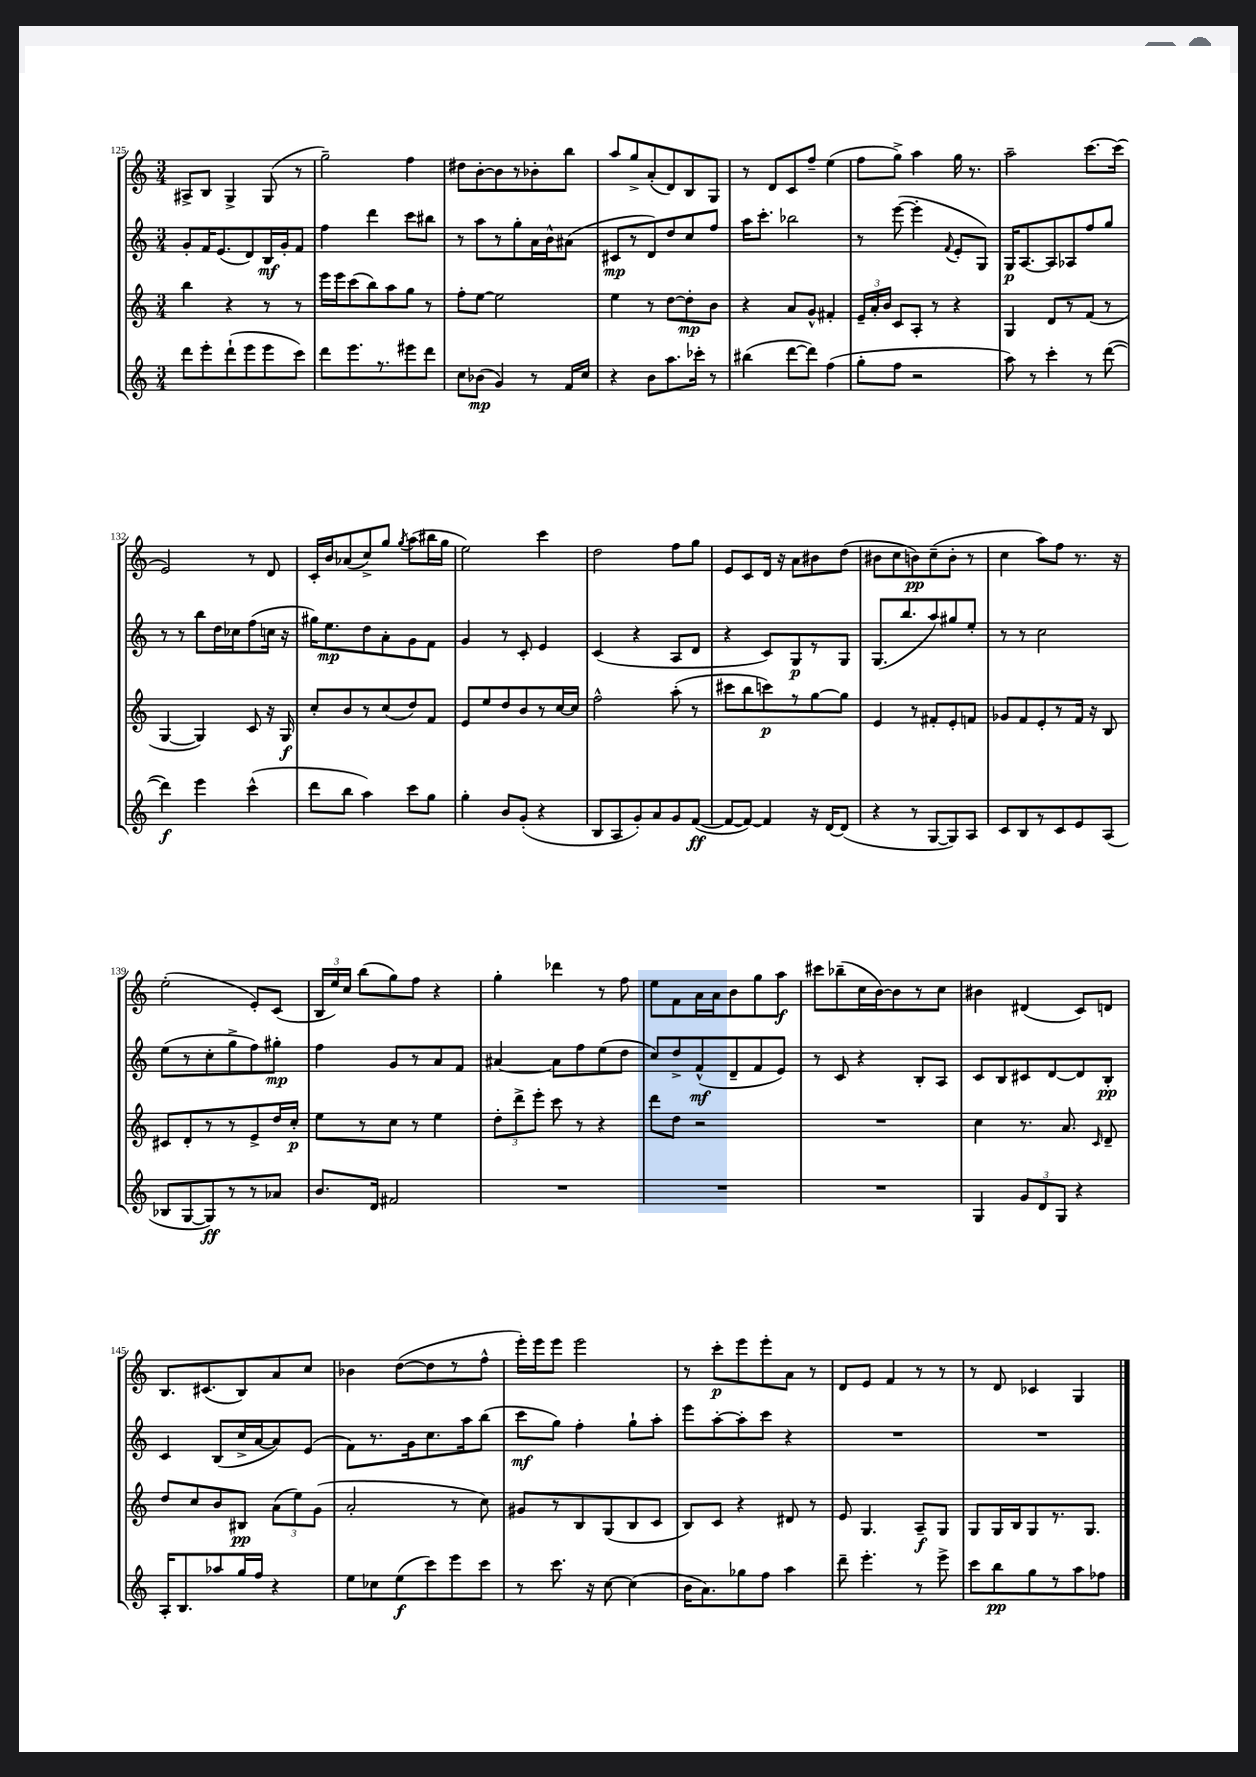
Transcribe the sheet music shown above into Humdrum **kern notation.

**kern	**kern	**kern	**kern
*staff4	*staff3	*staff2	*staff1
*clefG2	*clefG2	*clefG2	*clefG2
*k[]	*k[]	*k[]	*k[]
*M3/4	*M3/4	*M3/4	*M3/4
8ddd	4bb	8g'	8A#^
8eee'	.	16f	8B
.	.	(8.e	.
(8ddd`	4r	.	4G^
8eee	.	8d)	.
8eee	8r	16B	(8G
.	.	16g'	.
8ccc)	8r	8f	8r
=	=	=	=
8ddd	16eee	4ff	2gg~)
.	16eee	.	.
8.eee	(8ccc	.	.
.	8bb)	4ddd	.
8.r	.	.	.
.	8aa	.	.
8eee#	8gg	8ccc	4ff
8ddd	8r	8bb#	.
=	=	=	=
8cc	8ff'	8r	8dd#
(8b-	[8ee	8aa	[8b'
4g)	2ee]	8r	8b]
.	.	8gg'	8r
8r	.	16a	8b-'
.	.	16b^^	.
16f	.	(8a#	8bb
16cc	.	.	.
=	=	=	=
4r	4ee	8c#	8aa
.	.	8r	8gg^
8b	8r	8d)	(8a'
8.aa	[8dd	8dd	8d)
.	8dd']	8cc	8B
16ccc-'	.	.	.
8r	8b	8ff	8G
=	=	=	=
(4bb#	4r	16aa	8r
.	.	8.ccc'	.
.	.	.	8d
[8ddd	8a	2bb-	8c
8ddd])	8g^^	.	8ff~
(4ff	4f#'	.	(4ee
=	=	=	=
8gg'	24e~	8r	8ff
.	24a'	.	.
.	24b	.	.
8ff	8c	([8eee	8gg^)
2r	8A'	4eee']	4aa
.	8r	.	.
.	.	8qqf	.
.	4r	8e'	16gg
.	.	.	8.r
.	.	8G)	.
=	=	=	=
8aa)	4G	16G	2aa~
.	.	[8.A	.
8r	.	.	.
4ccc'	8d	8A]	.
.	8r	8A-	.
8r	(8f	8ff	[8.ccc
([8ddd	8r	8gg	.
.	.	.	(16ccc]
=	=	=	=
4ddd])	[4G	8r	2e)
.	.	8r	.
4eee	4G])	8bb	.
.	.	16dd	.
.	.	16cc-	.
(4ccc^^	8c	(8ff	8r
.	16r	16cc	8d
.	16G	16r	.
=	=	=	=
8ddd	8cc'	16gg#)	16c'
.	.	8.ee	16b
8bb	8b	.	(8a-
4aa)	8r	8dd	8cc^)
.	(8cc	8a'	8gg
.	.	.	8qgg
8ccc	8dd)	8g	(8aa
8gg	8f	8f	16bb#
.	.	.	16gg
=	=	=	=
4gg'	8e	4g	2ee)
.	8ee	.	.
8b	8dd	8r	.
(8g'	8b	8c'	.
4r	8r	4e	4ccc
.	[16cc	.	.
.	16cc]	.	.
=	=	=	=
8B	2ff^^	(4c	2dd
8A	.	.	.
8g')	.	4r	.
8a	.	.	.
8g	(8aa'	8A	8ff
([8f	8r	8d	8gg
=	=	=	=
8f_	8ccc#	4r	8e
8f_)	8bb	.	8c
4f]	8ccc)	8c)	16d
.	.	.	16r
.	8r	8G	8a
16r	[8gg	8r	8b#
[16d	.	.	.
(8d]	8gg]	8G	(8dd
=	=	=	=
4r	4e	(8.G	8b#
.	.	.	8cc
.	.	8.bb	.
8r	8r	.	8b)
[8G	8f#'	8aa)	(8cc~
8G])	8e'	8gg#	8b'
8A	8f	8ee'	8r
=	=	=	=
8c	8g-	8r	4cc
8B	8f	8r	.
8r	8e'	2cc	8aa)
8c	8r	.	8ff
8e	16f	.	8.r
.	16r	.	.
(8A	8B	.	.
.	.	.	16r
=	=	=	=
8B-	8c#	(8ee	(2ee'
[8G	8d'	8r	.
8G])	8r	8cc'	.
8r	8r	8gg^	.
8r	8e^	8ff)	8e')
8a-	16dd	8gg#'	(8c
.	16cc'	.	.
=	=	=	=
8.b	8ee	4ff	24B
.	.	.	24ee)
.	.	.	24cc
.	8r	.	(8bb
16d	.	.	.
2f#	8cc	8g	8gg)
.	8r	8r	8ff
.	4ee	8a	4r
.	.	8f	.
=	=	=	=
2.r	12dd'	[4a#	4gg'
.	12ddd^	.	.
.	12eee'	.	.
.	8ccc	8a#]	4ddd-
.	8r	8ff	.
.	4r	(8ee	8r
.	.	8dd	8ff
=	=	=	=
2.r	8ddd	8cc)	8ee
.	8dd	8dd^	8f
.	2r	(8f^^	16a
.	.	.	16a
.	.	8d~	8b
.	.	8f	8gg
.	.	8e)	8aa
=	=	=	=
2.r	2.r	8r	8ccc#
.	.	8c	(8bb-~
.	.	4r	16cc
.	.	.	[16b)
.	.	.	8b]
.	.	8B'	8r
.	.	8A	8cc
=	=	=	=
4G	4cc	8c	4b#
.	.	8B	.
12g	8.r	8c#	(4d#
12d	.	.	.
.	.	[8d	.
12G	.	.	.
.	8.a	.	.
4r	.	8d]	8c)
.	16qqc	.	.
.	8d~	8B'	8d
=	=	=	=
16A'	8dd	4c	8.B
8.B	.	.	.
.	8cc	.	.
.	.	.	(8.c#
8aa-	8b	(8B	.
16gg	8B#	16cc^	8B)
16ff	.	[16a	.
4r	(12a	8a])	8a
.	12ee)	.	.
.	.	(8e	8cc
.	(12g	.	.
=	=	=	=
8ee	2a'	8f)	4b-
8cc-	.	8.r	.
(8ee	.	.	([8dd
.	.	16g	.
8ccc)	.	8.cc	8dd]
8eee	8r	.	8r
.	.	16aa	.
8ccc	8cc)	(8bb	8ff^^
=	=	=	=
8r	8g#	8ccc	16eee')
.	.	.	16eee
8.ccc	8r	8gg)	8eee
.	8B	4ff'	2eee
16r	.	.	.
[8cc	(8G	.	.
(4cc]	8B	8gg`	.
.	8c	8aa'	.
=	=	=	=
16b	8B)	8eee	8r
8.a)	.	.	.
.	8c	[8aa'	8ccc'
8gg-	4r	8aa']	8eee
8ff	.	8ccc	8eee'
4aa	8d#	4r	8a
.	8r	.	8r
=	=	=	=
8ddd~	8e	2.r	8d
4.eee'	4.G	.	8e
.	.	.	4f
8r	8A~	.	8r
8eee^	8G	.	8r
=	=	=	=
8ccc	8G	2.r	8r
8bb	16G	.	8d
.	16B	.	.
8gg	8G	.	4c-
8r	8.r	.	.
8aa	.	.	4G
.	8.G	.	.
8ff-	.	.	.
==	==	==	==
*-	*-	*-	*-
